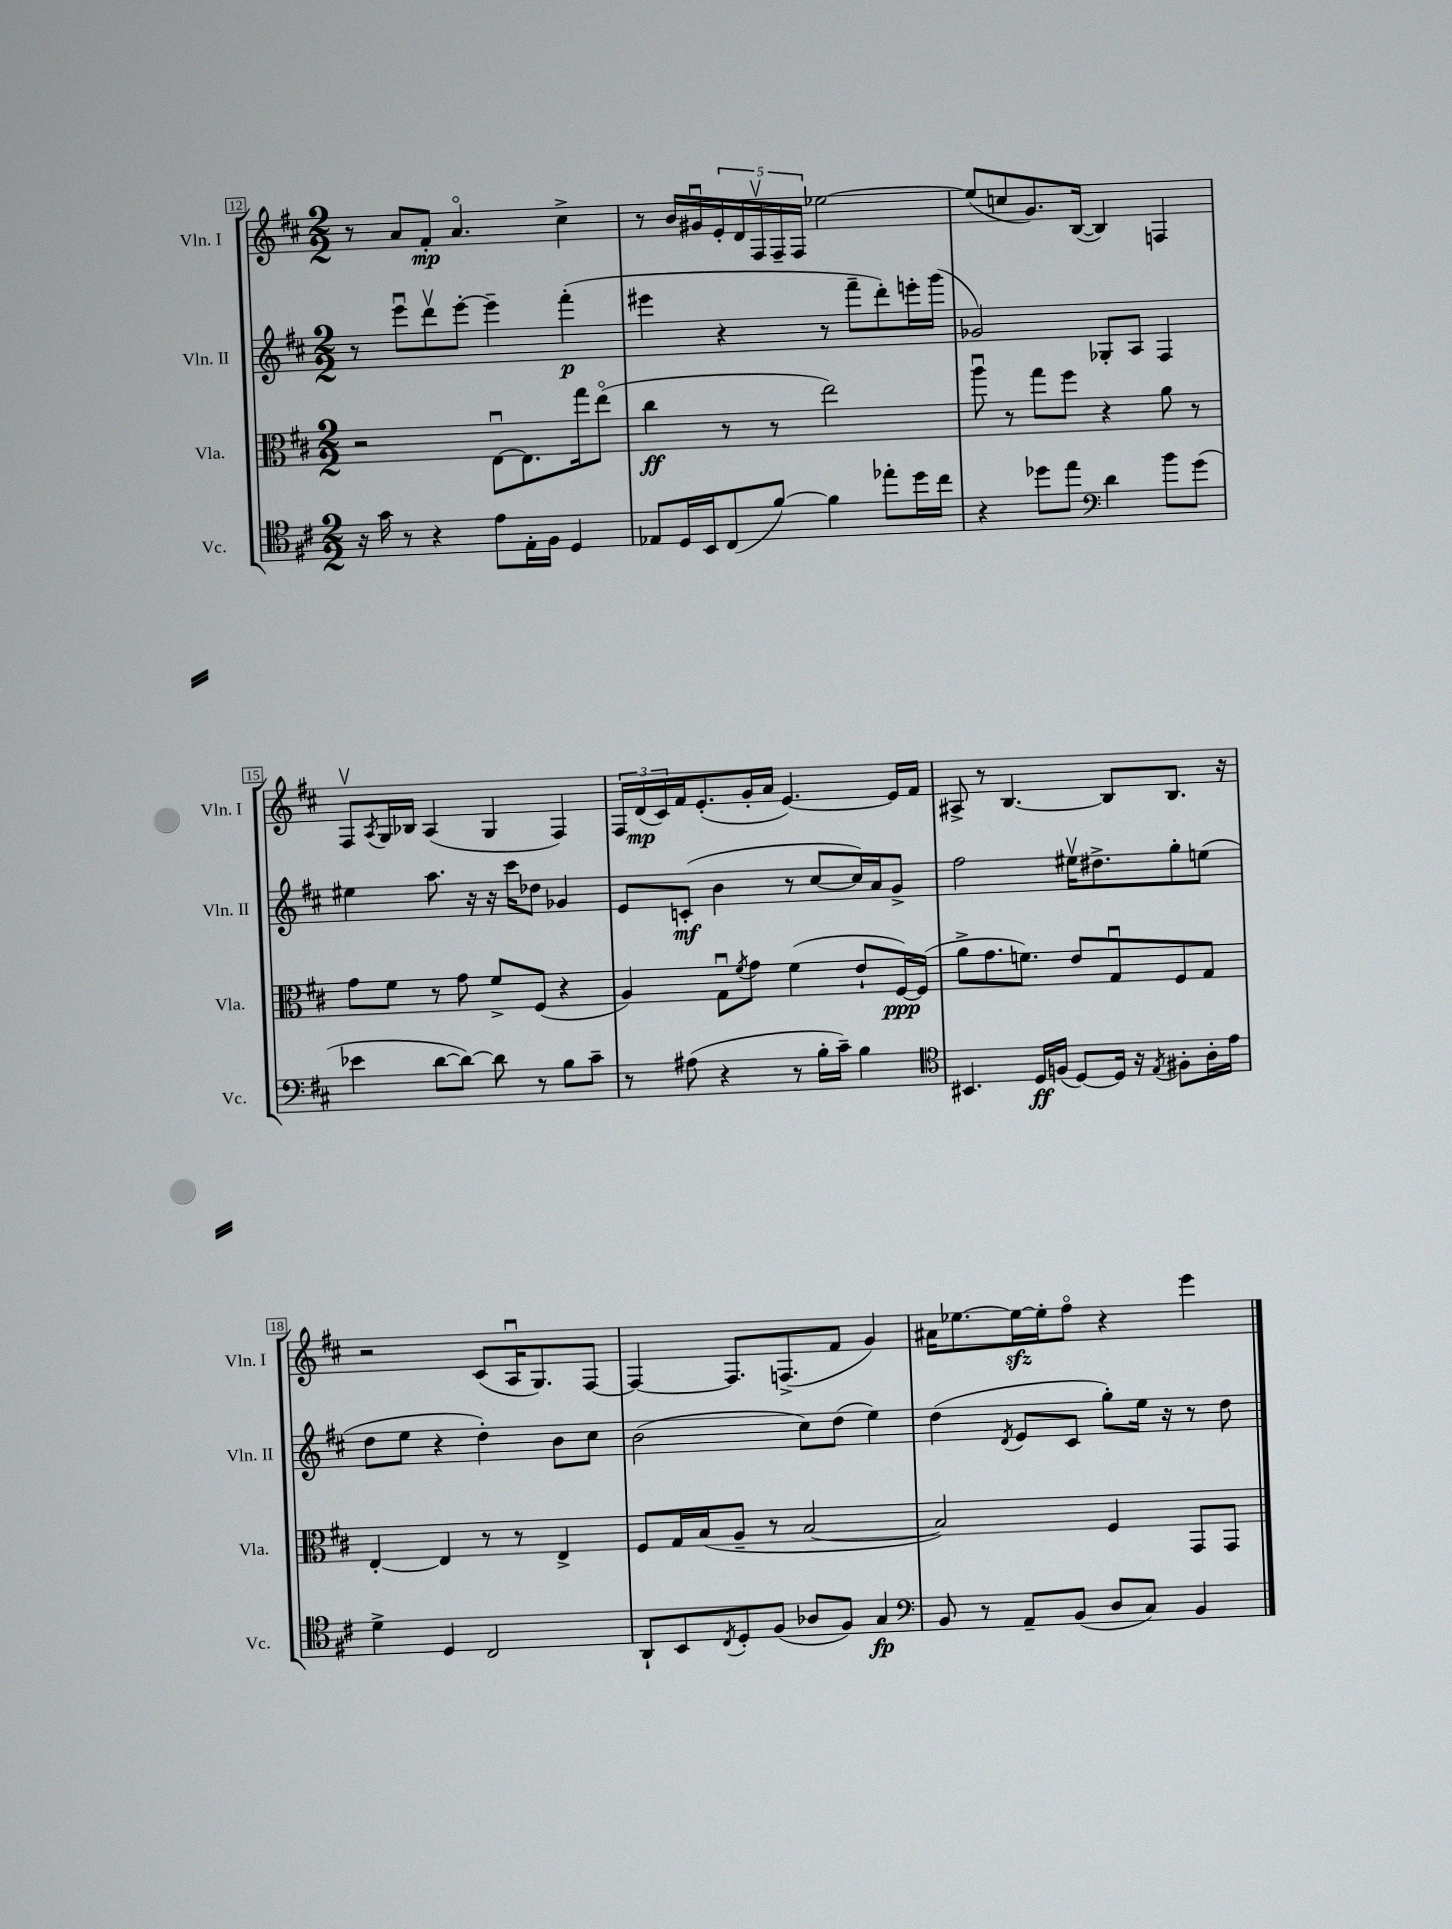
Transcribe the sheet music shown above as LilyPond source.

<<
\new StaffGroup <<
\new Staff = "s0" \with { instrumentName = "Vln. I" shortInstrumentName = "Vln. I" } {
    \clef treble \key d \major \numericTimeSignature \time 2/2
    r8 a'8 fis'8-.\mp a'4.\flageolet cis''4-> |
    r8 b'16 gis'16\downbow \tuplet 5/4 { e'16-. d'16 fis16\upbow fis16-- fis16 } ees''2~ |
    ees''8( c''8 g'8.) b16~( b4) f4 |
    fis8\upbow \acciaccatura { a8 } g16 bes16 a4( g4 fis4) |
    \tuplet 3/2 { fis16 d'16\mp( cis'16) } fis'16 e'8.-.( g'16-. a'16 e'4.~) e'16 fis'16 |
    ais8-> r8 b4.~ b8 b8. r16 |
    r2 cis'8( a16\downbow g8.) fis8~ |
    fis4~ fis8. f8.->( fis'8 g'4) |
    ais'16 ees''8.~ ees''16~\sfz ees''16-. fis''8\flageolet r4 e'''4 \bar "|." |
}
\new Staff = "s1" \with { instrumentName = "Vln. II" shortInstrumentName = "Vln. II" } {
    \clef treble \key d \major \numericTimeSignature \time 2/2
    r8 e'''8\downbow d'''8\upbow e'''8~-. e'''4-- fis'''4-.\p( |
    eis'''4 r4 r8 fis'''8-- d'''8-.) e'''16-. g'''16( |
    ges'2) ges8-. a8 fis4 |
    eis''4 a''8. r16 r16 cis'''16 des''8 ges'4 |
    e'8 c'8-.\mf( b'4 r8 cis''8~ cis''16) a'16 g'8-> |
    fis''2 eis''16\upbow dis''8.-> g''8-. e''8( |
    d''8 e''8 r4 d''4-.) b'8 cis''8 |
    b'2( cis''8) d''8( e''4) |
    d''4( \acciaccatura { d'8 } e'8 cis'8 g''8-.) e''16 r16 r8 d''8 \bar "|." |
}
\new Staff = "s2" \with { instrumentName = "Vla." shortInstrumentName = "Vla." } {
    \clef alto \key d \major \numericTimeSignature \time 2/2
    r2 e8~\downbow e8. g''16 e''8\flageolet( |
    cis''4\ff r8 r8 e''2) |
    a''8\downbow r8 g''8 fis''8 r4 a'8 r8 |
    g'8 fis'8 r8 g'8 fis'8-> fis8( r4 |
    a4) g8\downbow \acciaccatura { fis'8 } g'8 fis'4( e'8-! fis16~\ppp) fis16( |
    a'8-> g'8. f'8.) e'8 g8\downbow fis8 g8 |
    e4~-. e4 r8 r8 e4-> |
    fis8 g16 b16( a8-- r8 b2~ |
    b2) fis4 g,8 g,8 \bar "|." |
}
\new Staff = "s3" \with { instrumentName = "Vc." shortInstrumentName = "Vc." } {
    \clef tenor \key d \major \numericTimeSignature \time 2/2
    r16 g'16 r8 r4 e'8 e16-. fis16 d4 |
    ees8 d16 b,16 cis8( fis'8~) fis'4 ees''8-. d''16 cis''16 |
    r4 des''8 e''8 \clef bass d'4 b'8 g'8( |
    ees'4 d'8~ d'8~) d'8 r8 b8 cis'8-- |
    r8 ais8( r4 r8 b16-. cis'16--) b4 |
    \clef tenor bis,4. d16\ff f16( d8~) d16 r16 \acciaccatura { e8 } fis8-. a16-. e'16 |
    d'4-> d4 cis2 |
    a,8-! b,8 \acciaccatura { cis8 } d8-. fis8( aes8 fis8) g4\fp |
    \clef bass b,8 r8 a,8-- b,8( d8 cis8) b,4 \bar "|." |
}
>>
>>
\layout { \context { \Score currentBarNumber = #12 \override BarNumber.stencil = #(make-stencil-boxer 0.1 0.3 ly:text-interface::print) } }
